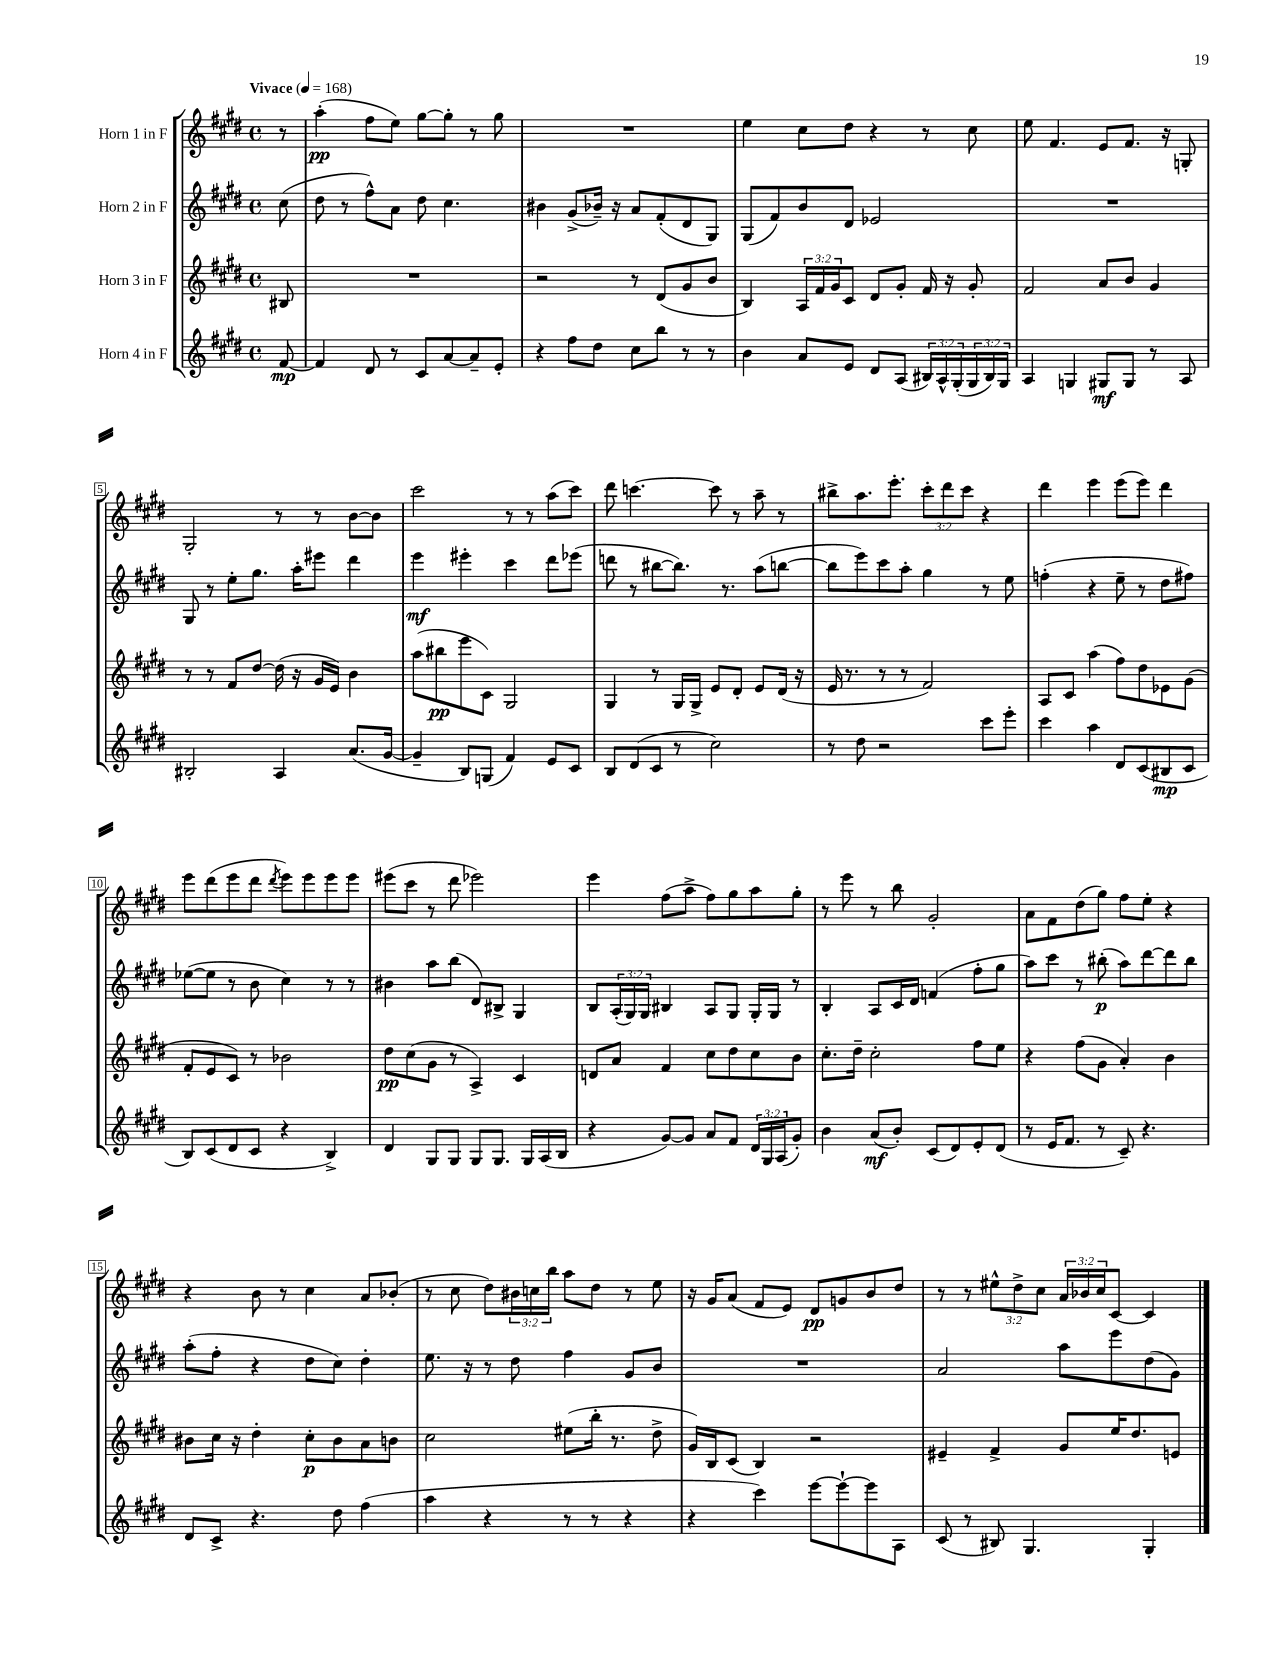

**kern	**kern	**kern	**kern
*staff4	*staff3	*staff2	*staff1
*clefG2	*clefG2	*clefG2	*clefG2
*k[f#c#g#d#]	*k[f#c#g#d#]	*k[f#c#g#d#]	*k[f#c#g#d#]
*M4/4	*M4/4	*M4/4	*M4/4
*met(c)	*met(c)	*met(c)	*met(c)
*MM168	*MM168	*MM168	*MM168
[8f#	8B#	(8cc#	8r
=	=	=	=
4f#]	1r	8dd#	(4aa'
.	.	8r	.
8d#	.	8ff#^^)	8ff#
8r	.	8a	8ee)
8c#	.	8dd#	[8gg#
[8a	.	4.cc#	8gg#']
8a~]	.	.	8r
8e'	.	.	8gg#
=	=	=	=
4r	2r	4b#	1r
8ff#	.	(8g#^	.
8dd#	.	16b-~)	.
.	.	16r	.
8cc#	8r	8a	.
8bb	(8d#	(8f#'	.
8r	8g#	8d#	.
8r	8b	8G#)	.
=	=	=	=
4b	4B)	(8G#	4ee
.	.	8f#)	.
8a	24A	8b	8cc#
.	24f#	.	.
.	24g#	.	.
8e	8c#	8d#	8dd#
8d#	8d#	2e-	4r
(8A	8g#'	.	.
24B#)	16f#	.	8r
24A^^	.	.	.
.	16r	.	.
(24G#'	.	.	.
24G#	8g#'	.	8cc#
24B#)	.	.	.
24G#	.	.	.
=	=	=	=
4A	2f#	1r	8ee
.	.	.	4.f#
4G	.	.	.
8G#	8a	.	8e
8G#	8b	.	8.f#
8r	4g#	.	.
.	.	.	16r
8A	.	.	8G'
=	=	=	=
2B#'	8r	8G#	2G#'
.	8r	8r	.
.	8f#	8ee'	.
.	[8dd#	8.gg#	.
4A	(16dd#]	.	8r
.	16r	16aa'	.
.	16g#	8eee#	8r
.	16e)	.	.
(8.a	4b	4ddd#	[8b
.	.	.	8b]
[16g#	.	.	.
=	=	=	=
4g#~]	(8aa	4eee	2ccc#
.	8bb#	.	.
8B)	8eee	4eee#'	.
(8G	8c#)	.	.
4f#)	2G#	4ccc#	8r
.	.	.	8r
8e	.	8ddd#	(8aa
8c#	.	(8eee-	8ccc#)
=	=	=	=
8B	4G#	8ddd	8ddd#
(8d#	.	8r	[4.ccc
8c#	8r	[8bb#	.
8r	16G#	8.bb#])	.
.	16G#^	.	.
2cc#)	8e	.	8ccc]
.	.	8.r	.
.	8d#'	.	8r
.	8e	(8aa	8aa~
.	(16d#	[8bb	8r
.	16r	.	.
=	=	=	=
8r	16e	8bb]	8bb#^
.	8.r	.	.
8dd#	.	8eee)	8.aa
2r	8r	8ccc#	.
.	.	.	8.eee'
.	8r	8aa'	.
.	2f#)	4gg#	12ccc#'
.	.	.	12ddd#
.	.	.	12ccc#
8ccc#	.	8r	4r
8eee'	.	8ee	.
=	=	=	=
4ccc#	8A	(4ff'	4ddd#
.	8c#	.	.
4aa	(4aa	4r	4eee
8d#	8ff#)	8ee~	(8eee
(8c#	8dd#	8r	8eee)
8B#	8e-	8dd#	4ddd#
8c#	(8g#	8ff#)	.
=	=	=	=
8B)	8f#'	([8ee-	8eee
(8c#	8e	8ee-]	(8ddd#
8d#	8c#)	8r	8eee
8c#	8r	8b	8ddd#
.	.	.	8qddd#
4r	2b-	4cc#)	8eee)
.	.	.	8eee
4B^)	.	8r	8eee
.	.	8r	8eee
=	=	=	=
4d#	8dd#	4b#	(8eee#
.	(8cc#	.	8ccc#
8G#	8g#	8aa	8r
8G#	8r	(8bb	8ddd#
8G#	4A^)	8d#)	2eee-)
8.G#	.	8B#^	.
.	4c#	4G#	.
16G#	.	.	.
(16A	.	.	.
16B	.	.	.
=	=	=	=
4r	8d	8B	4eee
.	8a	(24A'	.
.	.	24G#)	.
.	.	24G#	.
[8g#)	4f#	4B#	(8ff#
8g#]	.	.	8aa^
8a	8cc#	8A	8ff#)
8f#	8dd#	8G#	8gg#
24d#	8cc#	16G#'	8aa
24G#	.	.	.
.	.	16G#	.
(24A	.	.	.
8g#')	8b	8r	8gg#'
=	=	=	=
4b	8.cc#'	4B'	8r
.	.	.	8eee
.	16dd#~	.	.
(8a	2cc#'	8A	8r
8b')	.	16c#	8bb
.	.	16d#	.
(8c#	.	(4f	2g#'
8d#)	.	.	.
8e'	8ff#	8ff#'	.
(8d#	8ee	8gg#	.
=	=	=	=
8r	4r	8aa)	8a
16e	.	8ccc#	8f#
8.f#	.	.	.
.	(8ff#	8r	(8dd#
8r	8g#	(8bb#'	8gg#)
8c#~)	4a')	8aa)	8ff#
4.r	.	[8ddd#	8ee'
.	4b	8ddd#]	4r
.	.	8bb#	.
=	=	=	=
8d#	8b#	(8aa'	4r
8c#^	16cc#	8ff#'	.
.	16r	.	.
4.r	4dd#'	4r	8b
.	.	.	8r
.	8cc#'	8dd#	4cc#
8dd#	8b#	8cc#)	.
(4ff#	8a	4dd#'	8a
.	8b	.	(8b-'
=	=	=	=
4aa	2cc#	8.ee	8r
.	.	.	8cc#
.	.	16r	.
4r	.	8r	8dd#)
.	.	8dd#	24b#
.	.	.	24cc
.	.	.	24bb
8r	(8ee#	4ff#	8aa
8r	16bb'	.	8dd#
.	8.r	.	.
4r	.	8g#	8r
.	8dd#^	8b	8ee
=	=	=	=
4r	16g#)	1r	16r
.	16B	.	16g#
.	(8c#	.	(8a
4ccc#)	4B)	.	8f#
.	.	.	8e)
[8eee	2r	.	8d#
8eee`_	.	.	8g
8eee]	.	.	8b
8A	.	.	8dd#
=	=	=	=
(8c#	4e#~	2a	8r
8r	.	.	8r
8B#)	4f#^	.	12ee#^^
.	.	.	12dd#^
4.G#	.	.	.
.	.	.	12cc#
.	8g#	8aa	24a
.	.	.	24b-
.	.	.	24cc#
.	16ee	8eee	[8c#
.	8.dd#	.	.
4G#'	.	(8dd#	4c#]
.	8e	8g#)	.
==	==	==	==
*-	*-	*-	*-
